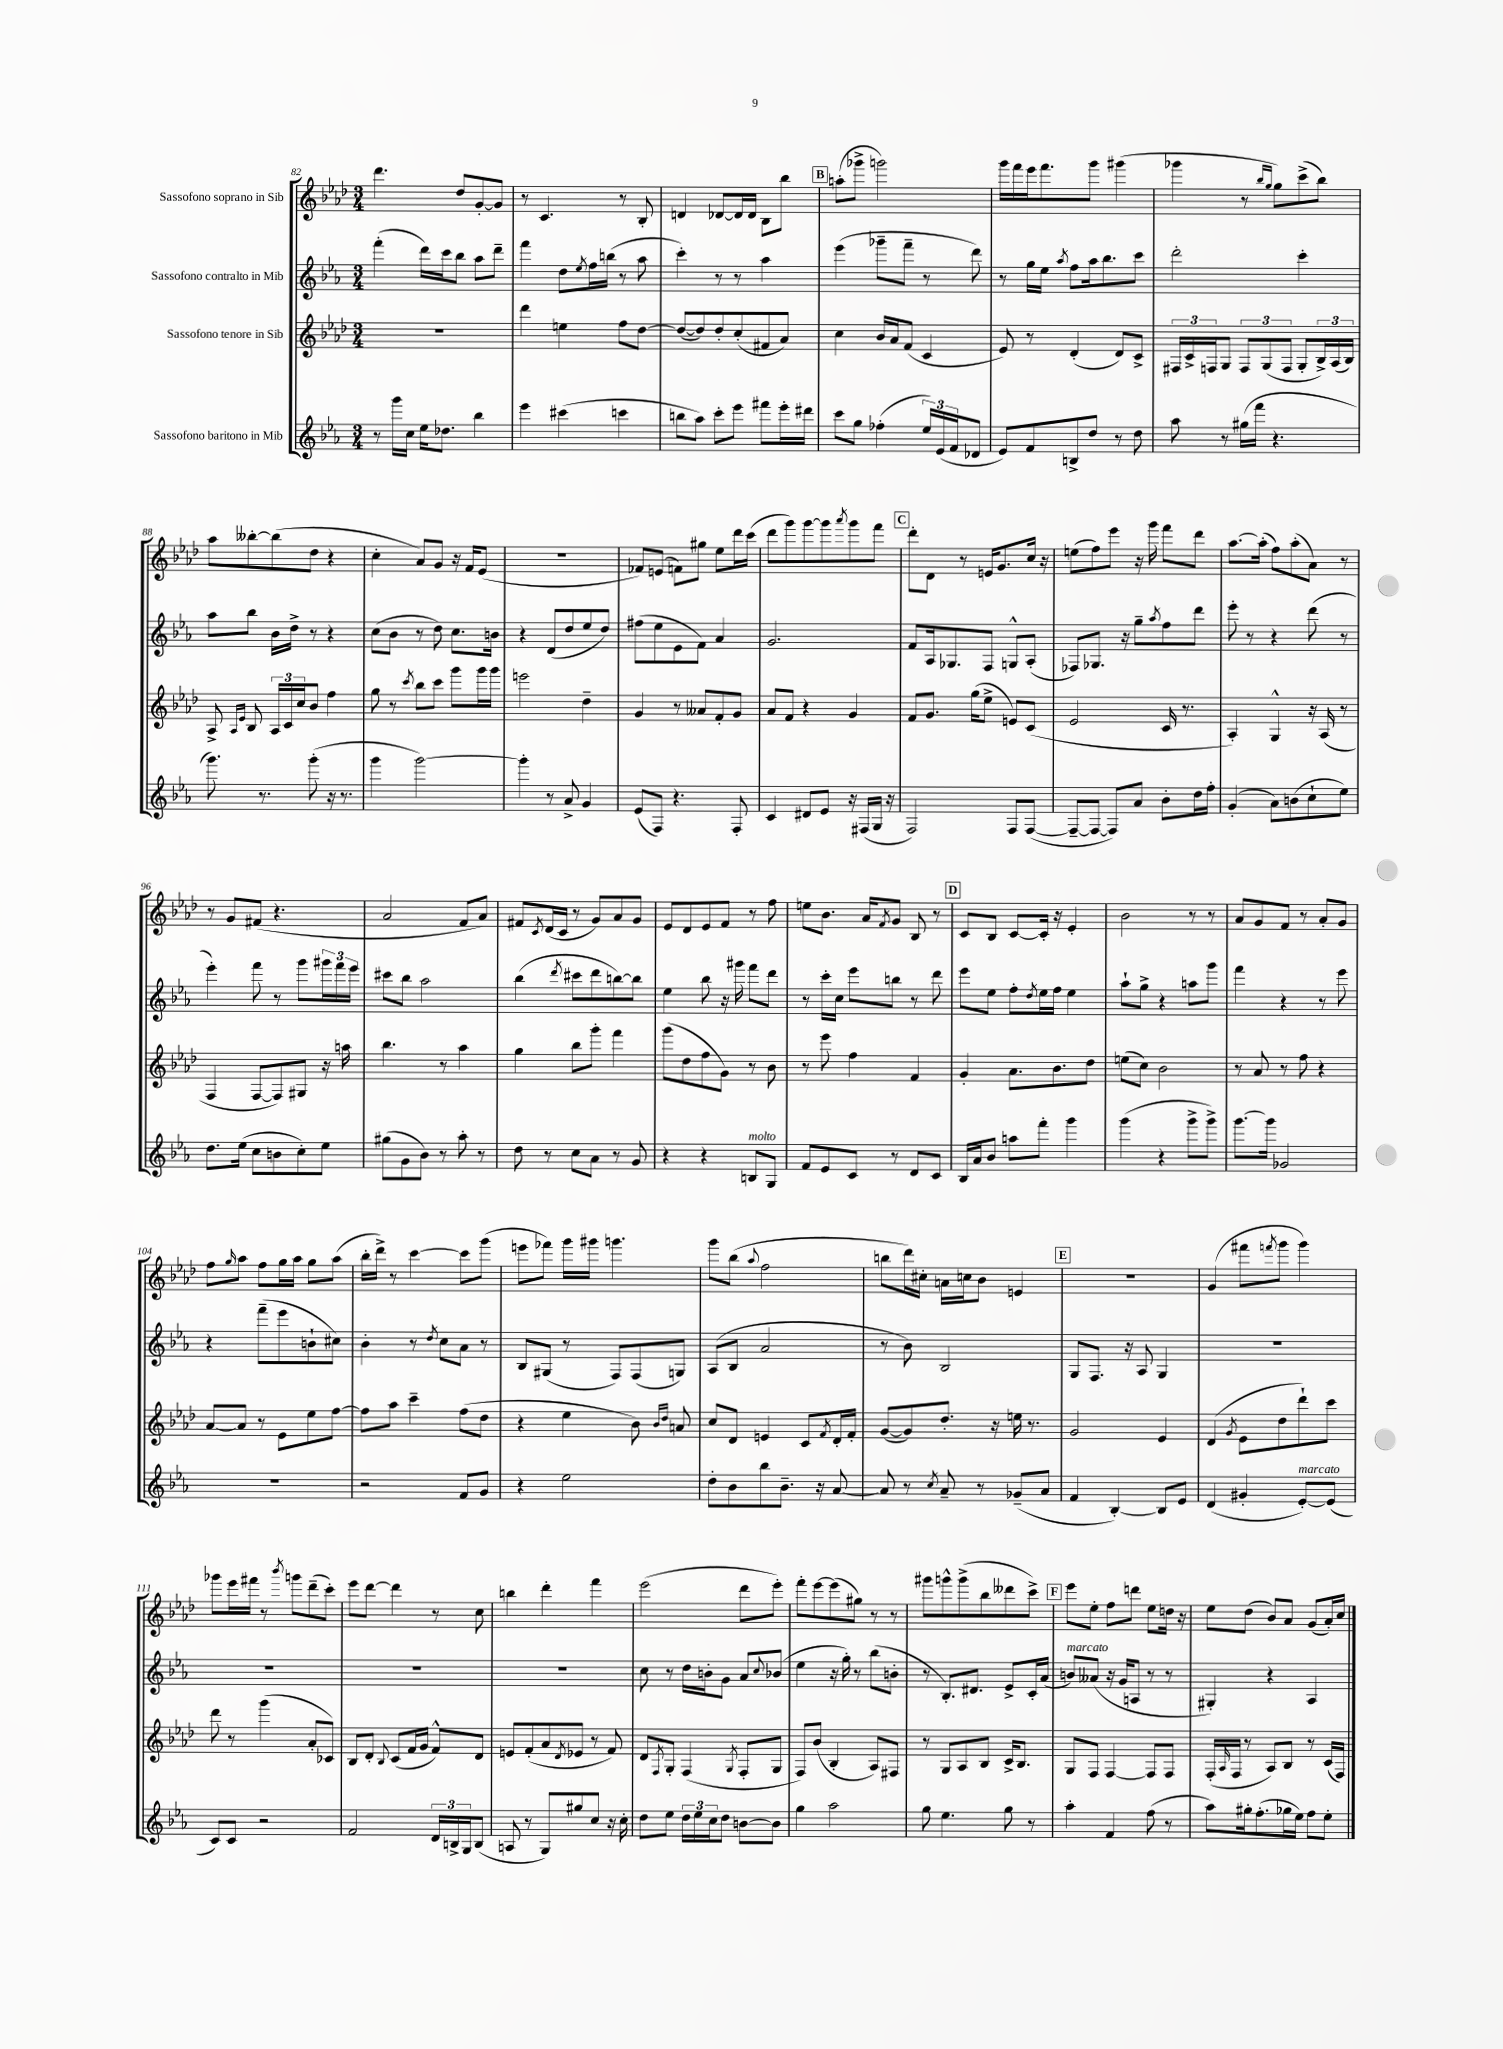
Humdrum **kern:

**kern	**kern	**kern	**kern
*staff4	*staff3	*staff2	*staff1
*clefG2	*clefG2	*clefG2	*clefG2
*k[b-e-a-]	*k[b-e-a-d-]	*k[b-e-a-]	*k[b-e-a-d-]
*M3/4	*M3/4	*M3/4	*M3/4
8r	2.r	(4fff'\	4.ddd-\
16ggg\LL	.	.	.
16cc\JJ	.	.	.
16ee-\LK	.	16ddd\LL)	.
8.dd-\J	.	16ccc\J	.
.	.	8bb-\J	8dd-/L
4bb-\	.	8aa-\L	[8g'/
.	.	8ddd~\J	8g/]J
=	=	=	=
4eee-\	4ddd-\	4fff\	8r
.	.	.	4.c/
(4ccc#\	4ee\	8dd\L	.
.	.	8qee-/	.
.	.	16ff\L	.
.	.	(16bb\JJ	.
4ccc\	8ff\L	8r	8r
.	[8dd-\J	8aa-\	8B-'/
=	=	=	=
8bb\L	(8dd-/_L	4ccc'\)	4d/
8aa-\J)	8dd-/])	.	.
8ccc'\L	8dd-'/	8r	[8d-/L
8eee-\J	(8cc'/	8r	16d-/]L
.	.	.	16d-/JJ
8fff#\L	8f#/	4aa-\	8B-\L
16eee-'\L	8a-/J)	.	8bb-\J
16ddd#\JJ	.	.	.
=	=	=	=
8ccc\L	4cc\	(4eee-\	(8aa'\L
8gg\J	.	.	8ggg-^\J
(4ff-'\	16b-/LL	8ggg-~\L	2ggg\)
.	16a-/J	.	.
.	(8f/J	8fff~\J	.
24ee-/LL)	4c/	8r	.
(24e-/	.	.	.
24f/J	.	.	.
8d-/J	.	8ddd\)	.
=	=	=	=
8e-/L)	8e-/)	8r	16ggg\LL
.	.	.	16fff\
8f/	8r	16gg\LL	16eee-\J
.	.	16ee-\JJ	8.fff\
.	.	8qaa-/	.
8B^/	(4d-'/	8ff\L	.
8dd/J	.	16aa-\k	8ggg\J
.	.	8.bb-\	.
8r	8d-/L)	.	(4ggg#\
8dd\	8c^/J	8ccc\J	.
=	=	=	=
8aa-\	24F#/LL	2ddd'\	4ggg-\
.	24c^/	.	.
.	24F/J	.	.
8r	8G/J	.	.
(16gg#\LL	12F/L	.	8r
16fff\JJ	.	.	.
.	(12G/	.	.
.	.	.	16qqbb-/LL
.	.	.	16qqgg/JJ
4.r	.	.	8gg\L)
.	12F/J	.	.
.	8G'/L	4ccc'\	(8ccc^\
.	24B-^/L)	.	8bb-\J)
.	(24A-/	.	.
.	24B-/JJ)	.	.
=	=	=	=
8.ggg\)	8A-^/	8aa-\L	8aa-\L
.	16qqA-/LL	.	.
.	16qqe-/JJ	.	.
.	8B-/	8bb-\J	[8bb--'\
8.r	.	.	.
.	24A-/LL	16b-\LL	(8bb--\]
.	24c/	.	.
.	.	16dd^\JJ	.
.	24cc/J	.	.
(8ggg'\	8b-/J	8r	8dd-\J
16r	4ff\	4r	4r
8.r	.	.	.
=	=	=	=
4ggg\	8gg\	(8cc\L	4cc'\
.	8r	8b-\J	.
.	8qccc/	.	.
[2ggg\)	8bb-\L	8r	8a-/L)
.	8ccc\J	8dd\)	8g/J
.	8ggg\L	8.cc\L	16r
.	.	.	16f/LK
.	16ggg\L	.	(8e-/J
.	16ggg\JJ	16b\Jk	.
=	=	=	=
4ggg'\]	2eee\	4r	2.r
8r	.	(8d/L	.
8a-^/	.	8dd/	.
4g/	4dd-~\	8ee-/	.
.	.	8dd/J)	.
=	=	=	=
(8e-/L	4g/	(8ff#\L	8f-/L)
8F/J)	.	8ee-\	(8e/J
4.r	8r	8e-\	8f\L)
.	8a--/L	8f\J)	8gg#\J
.	8f'/	4a-/	8ee-\L
8F'/	8g/J	.	16ddd-\L
.	.	.	(16ccc\JJ
=	=	=	=
4c/	8a-/L	2.g/	8ddd-\L
.	8f/J	.	8ggg\)
8d#/L	4r	.	[8ggg\
8e-/J	.	.	8ggg\]
.	.	.	8qaaa-/
16r	4g/	.	8ggg\
(16F#/LL	.	.	.
16G/JJ	.	.	8fff\J
16r	.	.	.
=	=	=	=
2F/)	8f/L	8f/L	8ddd-'\L
.	8.g/J	16A-/k	8d-\J
.	.	8.G-/	.
.	.	.	8r
.	(16gg\LK	.	.
.	8ee-^\J	8F/J	16e/LK
.	.	.	8.g/
8F/L	8e/L)	8G^^/L	.
([8F/J	(8c/J	(8A-'/J	16cc/Jk
.	.	.	16r
=	=	=	=
8F~/_L	2e-/	8F-/L)	(8ee\L
8F/_J	.	8.G-/J	8ff\)
8F/]L)	.	.	8eee-\J
.	.	16r	.
8a-/J	.	8gg~\L	16r
.	.	.	16ggg\
.	.	8qaa-/	.
8b-'\L	16c/	8ff\	8fff\L
.	8.r	.	.
16dd\L	.	8ddd\J	8ddd-\J
16ff'\JJ	.	.	.
=	=	=	=
(4g'/	4A-'/)	8eee-'\	[8.aa-\L
.	.	8r	.
.	.	.	(16aa-'\]Jk
8a-\L)	4G^^/	4r	8ff\L)
(8b\	.	.	(8aa-'\
8cc`\	16r	(8ddd\	8a-\J)
.	(16A-/	.	.
8ee-\J)	8r	8r	8r
=	=	=	=
8.dd\L	4F/	4eee-'\)	8r
.	.	.	8g/L
(16ee-\Jk	.	.	.
8cc\L	[8F/L	8fff\	(8f#/J
8b\	8F/])	8r	4.r
8cc'\)	8G#/J	8ggg\L	.
8ee-\J	16r	24ggg#\L	.
.	.	24fff\	.
.	16aa\	.	.
.	.	24eee-\JJ	.
=	=	=	=
(8gg#\L	4.bb-\	8ccc#\L	2a-/
8g\	.	8bb-\J	.
8b-\J)	.	2aa-\	.
8r	8r	.	.
8aa-'\	4aa-\	.	8f/L
8r	.	.	8a-/J)
=	=	=	=
8dd\	4gg\	(4bb-\	8f#/L
.	.	.	8qc/
8r	.	.	(16d-/L
.	.	.	16c/JJ
.	.	8qddd/	.
8cc\L	8bb-\L	8ccc#\L	8r
8a-\J	8ggg'\J	8ddd\	8g/L)
8r	4fff\	[8bb\)	8a-/
8g/	.	8bb\]J	8g/J
=	=	=	=
4r	(8ggg\L	4ee-\	8e-/L
.	8dd-\	.	8d-/
4r	8ff\	8bb-\	8e-/
.	8g\J)	16r	8f/J
.	.	16ggg#\	.
8B/L	8r	8fff\L	8r
8G/J	8b-\	8ddd\J	8ff\
=	=	=	=
8f/L	8r	8r	8ee\L
8e-/	8eee-\	16ccc'\LL	8.b-\J
.	.	16cc\JJ	.
8c/J	4ff\	8eee-\L	.
.	.	.	16a-/LK
.	.	.	8qf/
8r	.	8bb\J	8g/J
8d/L	4f/	8r	8B-/
8c/J	.	8ddd\	8r
=	=	=	=
16B-/LL	4g'/	8eee-\L	8c/L
16a-/J	.	.	.
8b-/J	.	8ee-\J	8B-/J
8aa\L	8.a-\L	8ff'\L	[8c/L
.	.	8qdd/	.
8fff'\J	.	16ee-\L	16c'/]Jk
.	8.b-\	16ff\JJ	16r
4ggg\	.	4ee-\	4e-'/
.	8dd-\J	.	.
=	=	=	=
(4ggg\	(8ee\L	8aa-`\L	2b-\
.	8cc\J)	8gg^\J	.
4r	2b-\	4r	.
8ggg^\L	.	8aa\L	8r
8ggg^\J)	.	8ggg\J	8r
=	=	=	=
[8.ggg\L	8r	4fff\	8a-/L
.	8a-/	.	8g/
16ggg\]Jk	.	.	.
2g-/	8r	4r	8f/J
.	8ff\	.	8r
.	4r	8r	8a-'/L
.	.	8eee-\	8g/J
=	=	=	=
2.r	[8a-/L	4r	8ff\L
.	.	.	16qqgg/
.	8a-/]J	.	8aa-\J
.	8r	(8fff~\L	8ff\L
.	8e-\L	8eee-\	16gg\L
.	.	.	16aa-\JJ
.	8ee-\	8b`\	8gg\L
.	[8ff\J	8cc#\J)	(8aa-\J
=	=	=	=
2r	8ff\]L	4b-'\	16bb-'\LL
.	.	.	16ddd-^\JJ)
.	8aa-\J	.	8r
.	4ccc~\	8r	[4ccc\
.	.	8qdd/	.
.	.	8cc\L	.
8f/L	(8ff\L	8a-\J	8ccc\]L
8g/J	8dd-\J	8r	(8ggg\J
=	=	=	=
4r	4r	8B-/L	8eee\L
.	.	(8G#/J	8fff-\J)
2ee-\	4ee-\	8r	16ggg\LL
.	.	.	16ggg#\JJ
.	.	8F/L)	4.ggg\
.	8b-\)	(8F/	.
.	16qqb-/LL	.	.
.	16qqdd-/JJ	.	.
.	8a/	8G/J)	.
=	=	=	=
8dd'\L	8cc/L	(8A-/L	8ggg\L
8b-\	8d-/J	8B-/J	(8bb-\J
.	.	.	8qqaa-/
8bb-\	4e/	2a-/	2ff\
8.b-~\J	.	.	.
.	8c/L	.	.
16r	.	.	.
.	8qf/	.	.
[8a-/	16d-'/L	.	.
.	16f'/JJ	.	.
=	=	=	=
8a-/]	([8g/L	8r	8bb\L
8r	8g/])	8b-\)	16ddd-\L)
.	.	.	16cc#'\JJ
8qcc/	.	.	.
8a-~/	8.dd-'/J	2B-/	16a\LL
.	.	.	16cc\J
8r	.	.	8b-\J
.	16r	.	.
(8g-~/L	16ee\	.	4e/
.	8.r	.	.
8a-/J	.	.	.
=	=	=	=
4f/	2g/	8G/L	2.r
.	.	8.F/J	.
[4B-'/)	.	.	.
.	.	16r	.
.	.	8A-/	.
8B-/]L	4e-/	4G/	.
8e-/J	.	.	.
=	=	=	=
(4d/	(4d-/	2.r	(4g/
.	8qg/	.	.
4g#'/	8e-\L	.	8fff#\L
.	.	.	8qfff/
.	8dd-\	.	8ggg\J
[8e-'/L)	8ddd-`\)	.	4ggg\)
(8e-/]J	8ccc\J	.	.
=	=	=	=
8c/L)	8ddd-\	2.r	8ggg-\L
8c/J	8r	.	16eee-\L
.	.	.	16fff#\JJ
2r	(4ggg\	.	8r
.	.	.	8qbbb-/
.	.	.	8ggg\L
.	8a-'/L	.	(8ddd-~\
.	8c-/J)	.	8ccc'\J)
=	=	=	=
2f/	8B-/L	2.r	8eee-\L
.	8d-'/J	.	[8ddd-\J
.	8qqB-/	.	.
.	(8c/L	.	4ddd-\]
.	16f/L	.	.
.	16g/JJ	.	.
24d/LL	8f^^/L)	.	8r
24B^/	.	.	.
24G/J	.	.	.
(8B/J	8d-/J	.	8cc\
=	=	=	=
8A/	8e/L	2.r	4bb\
8r	(8f'/	.	.
8G/L)	8a-/	.	4ddd-'\
.	8qd-/	.	.
8gg#/	8e-/J	.	.
8cc/J	8r	.	4fff\
16r	8f/)	.	.
16cc'\	.	.	.
=	=	=	=
8dd\L	8d-/L	8cc\	(2eee-\
.	8qF/	.	.
8ee-\J	8G'/J	8r	.
24dd\LL	(4F/	16dd\LL	.
24ee-\	.	.	.
.	.	16b'\J	.
24cc\J	.	.	.
8dd\J	.	8g\J	.
.	8qG/	.	.
[8b\L	8F'/L	8a-/L	8ddd-\L
.	.	8qqcc/	.
8b\]J	8G/J	(8b-/J	8eee-'\J)
=	=	=	=
4gg\	8F/L)	4ee-\	8fff'\L
.	(8b-/J	.	[8eee-\
2aa-\	4B-'/	16r	(8eee-\]
.	.	16gg'\)	.
.	.	8r	8gg#\J)
.	8A-/L)	(8bb-\L	8r
.	8F#/J	8b'\J	8r
=	=	=	=
8gg\	8r	8r	8ggg#\L
4.ee-\	8G/L	8.B-'/L)	8ggg^^\
.	8A-/	.	(8ggg^\
.	.	8.d#/J	.
.	8B-/J	.	8bb-\
8gg\	16c^/LK	8e-^/L	8ddd--\
.	8.B-/J	.	.
8r	.	16c'/L	8ccc^\J)
.	.	(16a-/JJ	.
=	=	=	=
4aa-'\	8G/L	8b/L)	8eee-\L
.	8F/J	(8a--/J	8ee-'\J
4f/	[4F/	16r	8ff\L
.	.	16g/LK	.
.	.	8A/J	8ddd\J
(8ff\	8F/]L	8r	8ee-\L
8r	8F/J	8r	16dd\Jk
.	.	.	16r
=	=	=	=
8aa-\L)	(16F'/LL	4G#'/)	8ee-\L
.	16qqA-/	.	.
.	16F/JJ	.	.
16gg#'\k	8r	.	(8dd-\J
(8.ff'\	.	.	.
.	8A-/L)	4r	8b-/L)
16gg-\L	8B-/J	.	8a-/J
16ee-\JJ)	.	.	.
8ff\L	8r	4A-/	(8g/L
8ee-'\J	(16c/LL	.	16a-'/L)
.	16F/JJ)	.	16cc/JJ
==	==	==	==
*-	*-	*-	*-
